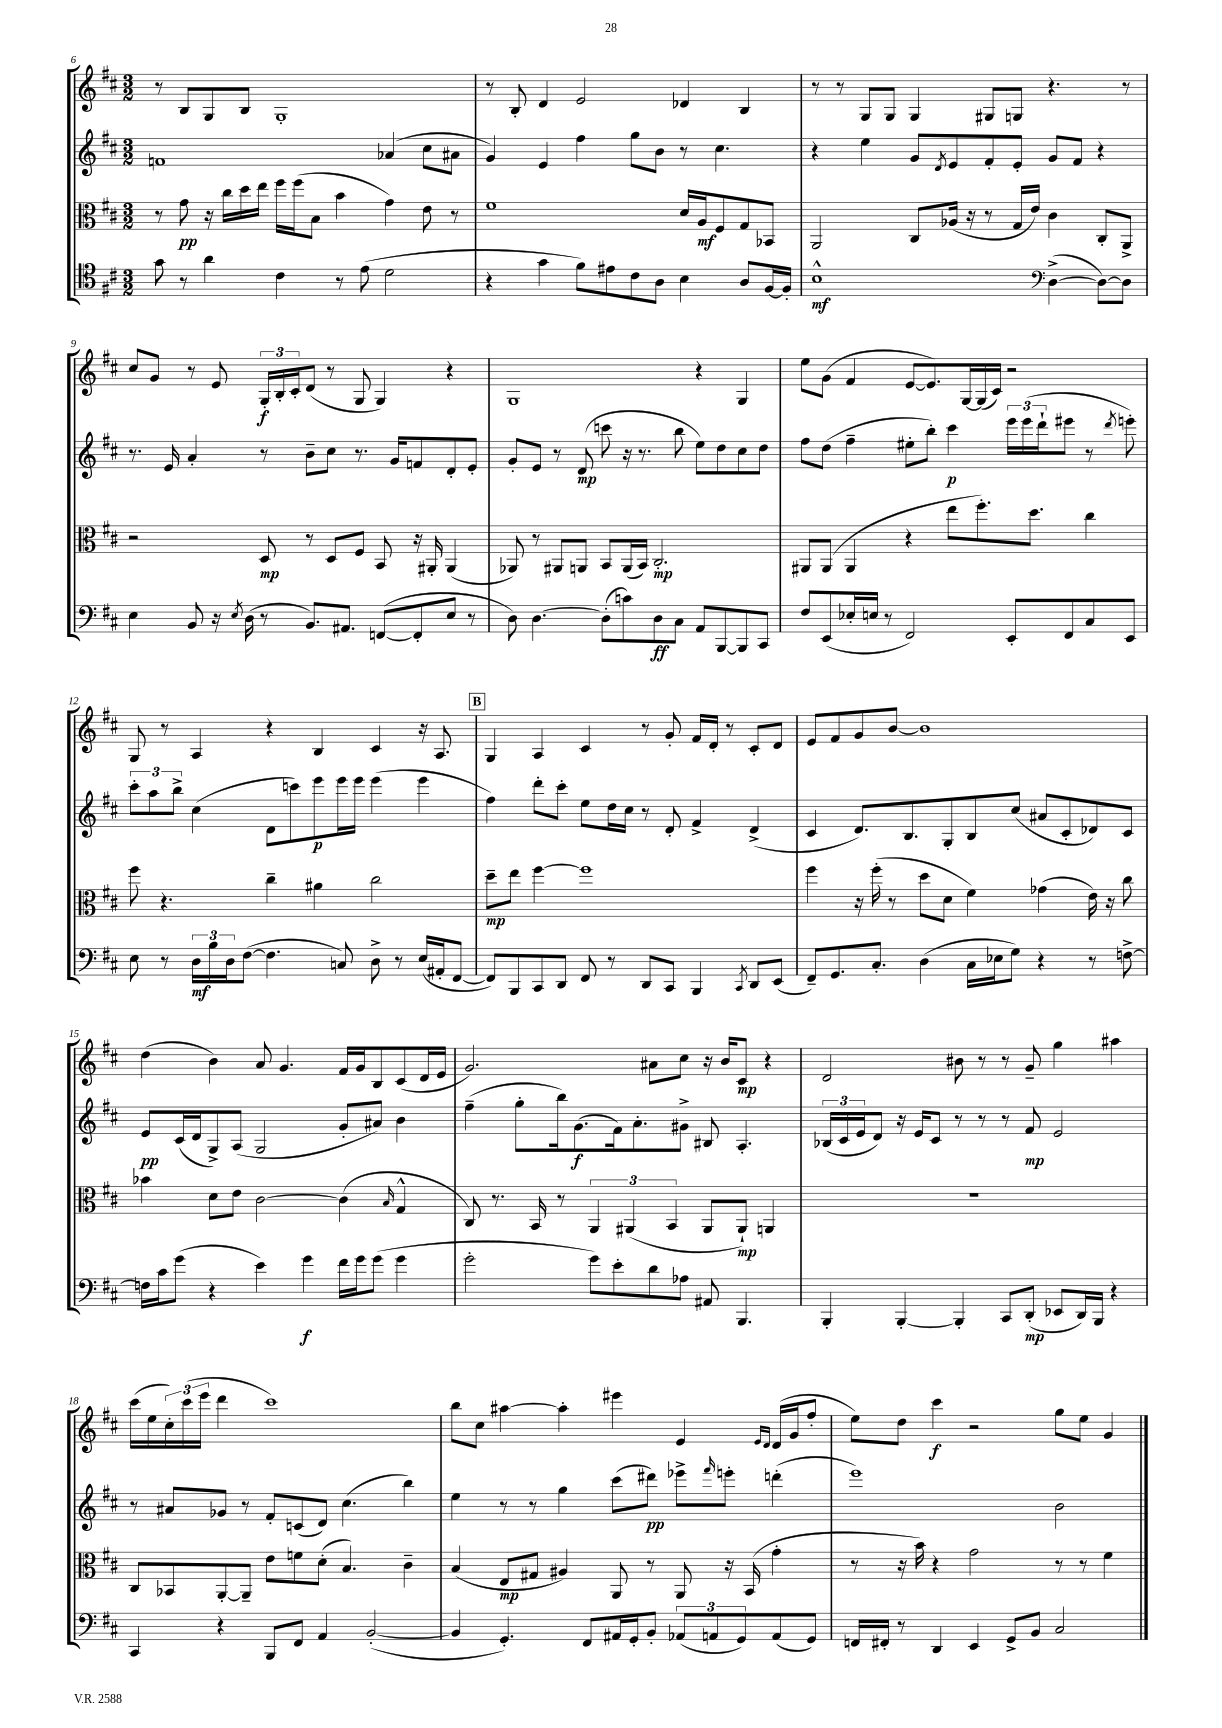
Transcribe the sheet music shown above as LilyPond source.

<<
\new StaffGroup <<
\new Staff = "s0" {
    \clef treble \key d \major \numericTimeSignature \time 3/2
    r8 b8 g8 b8 g1-. |
    r8 b8-. d'4 e'2 des'4 b4 |
    r8 r8 g8 g8 g4 gis8 g8 r4. r8 |
    cis''8 g'8 r8 e'8 \tuplet 3/2 { g16-.\f b16-. cis'16-. } d'8( r8 g8 g4) r4 |
    g1 r4 g4 |
    e''8 g'8( fis'4 e'8~ e'8.) g16~ g16( cis'16) r2 |
    g8 r8 a4 r4 b4 cis'4 r16 a8. |
    \mark \markup { \box "B" } g4 a4 cis'4 r8 g'8-. fis'16 d'16-. r8 cis'8-. d'8 |
    e'8 fis'8 g'8 b'8~ b'1 |
    d''4( b'4) a'8 g'4. fis'16 g'16 b8 cis'8( d'16 e'16 |
    g'2.) ais'8 cis''8 r16 b'16 cis'8\mp r4 |
    d'2 bis'8 r8 r8 g'8-- g''4 ais''4 |
    cis'''16( e''16 \tuplet 3/2 { cis''16-.) cis'''16( e'''16 } d'''4 cis'''1) |
    b''8 cis''8 ais''4~ ais''4-. eis'''4 e'4 \grace { e'16 d'16 } d'16( g'16 fis''8-. |
    e''8) d''8 cis'''4\f r2 g''8 e''8 g'4 \bar "|." |
}
\new Staff = "s1" {
    \clef treble \key d \major \numericTimeSignature \time 3/2
    f'1 aes'4( cis''8 ais'8 |
    g'4) e'4 fis''4 g''8 b'8 r8 cis''4. |
    r4 e''4 g'8 \acciaccatura { d'8 } e'8 fis'8-. e'8-. g'8 fis'8 r4 |
    r8. e'16 a'4-. r8 b'8-- cis''8 r8. g'16 f'8 d'8-. e'8-. |
    g'8-. e'8 r8 d'8\mp( c'''8 r16 r8. b''8 e''8) d''8 cis''8 d''8 |
    fis''8 d''8( fis''4-- eis''8-. b''8-.) cis'''4\p \tuplet 3/2 { e'''16 e'''16( d'''16-! } eis'''8 r8 \acciaccatura { d'''8 } e'''8-.) |
    \tuplet 3/2 { cis'''8-. a''8 b''8-> } cis''4( d'8 c'''8) e'''8\p e'''16 e'''16 e'''4( e'''4 |
    \mark \markup { \box "B" } fis''4) d'''8-. cis'''8-. e''8 d''16 cis''16 r8 d'8-. fis'4-> d'4->( |
    cis'4 d'8.) b8. g8-. b8 cis''8( ais'8 cis'8-. des'8) cis'8 |
    e'8\pp cis'16( d'16 g8->) a8( g2 g'8-. ais'8) b'4 |
    fis''4--( g''8-. b''16) g'8.\f( fis'16) a'8.-. gis'8-> bis8 a4.-. |
    \tuplet 3/2 { bes16( cis'16 e'16 } d'8) r16 e'16 cis'8 r8 r8 r8 fis'8\mp e'2 |
    r8 ais'8 ges'8 r8 fis'8-. c'8( d'8) cis''4.( b''4) |
    e''4 r8 r8 g''4 cis'''8( dis'''8\pp) ees'''8-> \grace { fis'''16 } e'''8-. d'''4-.( |
    e'''1) b'2 \bar "|." |
}
\new Staff = "s2" {
    \clef alto \key d \major \numericTimeSignature \time 3/2
    r8 g'8\pp r16 cis''16 d''16 e''16 fis''16 fis''16( b8 b'4 g'4) e'8 r8 |
    fis'1 d'16 a16\mf fis8 g8 bes,8 |
    a,2 cis8 aes16( r16 r8 g16 e'16) cis'4 cis8-. a,8-> |
    r2 d8\mp r8 d8 fis8 b,8 r16 ais,16-. ais,4( |
    aes,8) r8 ais,8 a,8 b,8 a,16( b,16) cis2.-.\mp |
    ais,8 ais,8( ais,4 r4 e''8 fis''8.-.) d''8. cis''4 |
    fis''8 r4. cis''4-- ais'4 cis''2 |
    \mark \markup { \box "B" } d''8--\mp e''8 fis''4~ fis''1 |
    fis''4 r16 fis''16-.( r8 d''8 d'8 fis'4) ges'4( e'16) r16 cis''8 |
    bes'4 d'8 e'8 cis'2~ cis'4( \grace { b16 } g4-^ |
    cis8) r8. b,16 r8 \tuplet 3/2 { a,4 ais,4( b,4 } ais,8 ais,8-!\mp) a,4 |
    R1. |
    cis8 bes,8 a,8~-. a,8-- e'8 f'8 d'8-.( b4.) cis'4-- |
    b4( e8\mp gis8 ais4) a,8 r8 a,8 r16 b,16( g'4-. |
    r8 r16 b'16) r4 g'2 r8 r8 fis'4 \bar "|." |
}
\new Staff = "s3" {
    \clef tenor \key d \major \numericTimeSignature \time 3/2
    g'8 r8 a'4 cis'4 r8 e'8( d'2 |
    r4 g'4 fis'8) eis'8 cis'8 a8 b4 a8 fis16~ fis16-. |
    b1-^\mf \clef bass d4~->( d8~) d8 |
    e4 b,8 r16 \acciaccatura { e8 } d16( r8 b,8.) ais,8. f,8~( f,8-. e8 r8 |
    d8) d4.~ d8-.( c'8) d8\ff cis8 a,8 b,,8~ b,,8 cis,8 |
    fis8 e,8( ees16-. e16 r8 fis,2) e,8-. fis,8 cis8 e,8 |
    e8 r8 \tuplet 3/2 { d16\mf b16 d16 } fis8~( fis4. c8) d8-> r8 e16( ais,16-. fis,8~ |
    \mark \markup { \box "B" } fis,8) b,,8 cis,8 d,8 fis,8 r8 d,8 cis,8 b,,4 \acciaccatura { cis,8 } d,8 e,8( |
    fis,8--) g,8. cis8.-. d4( cis16 ees16 g8) r4 r8 f8~-> |
    f16 cis'16 g'8( r4 e'4) g'4\f fis'16 g'16 g'8( g'4 |
    g'2-. g'8) e'8-. d'8 aes8 ais,8 b,,4. |
    b,,4-. b,,4~-. b,,4-. cis,8 d,8-.\mp( ees,8 d,16) b,,16 r4 |
    cis,4 r4 b,,8 fis,8 a,4 b,2~-.( |
    b,4 g,4.-.) fis,8 ais,16 g,16-. b,8-. \tuplet 3/2 { aes,8( a,8 g,8) } a,8( g,8) |
    f,16 fis,16-. r8 d,4 e,4 g,8-> b,8 cis2 \bar "|." |
}
>>
>>
\layout { \context { \Score currentBarNumber = #6 } }
